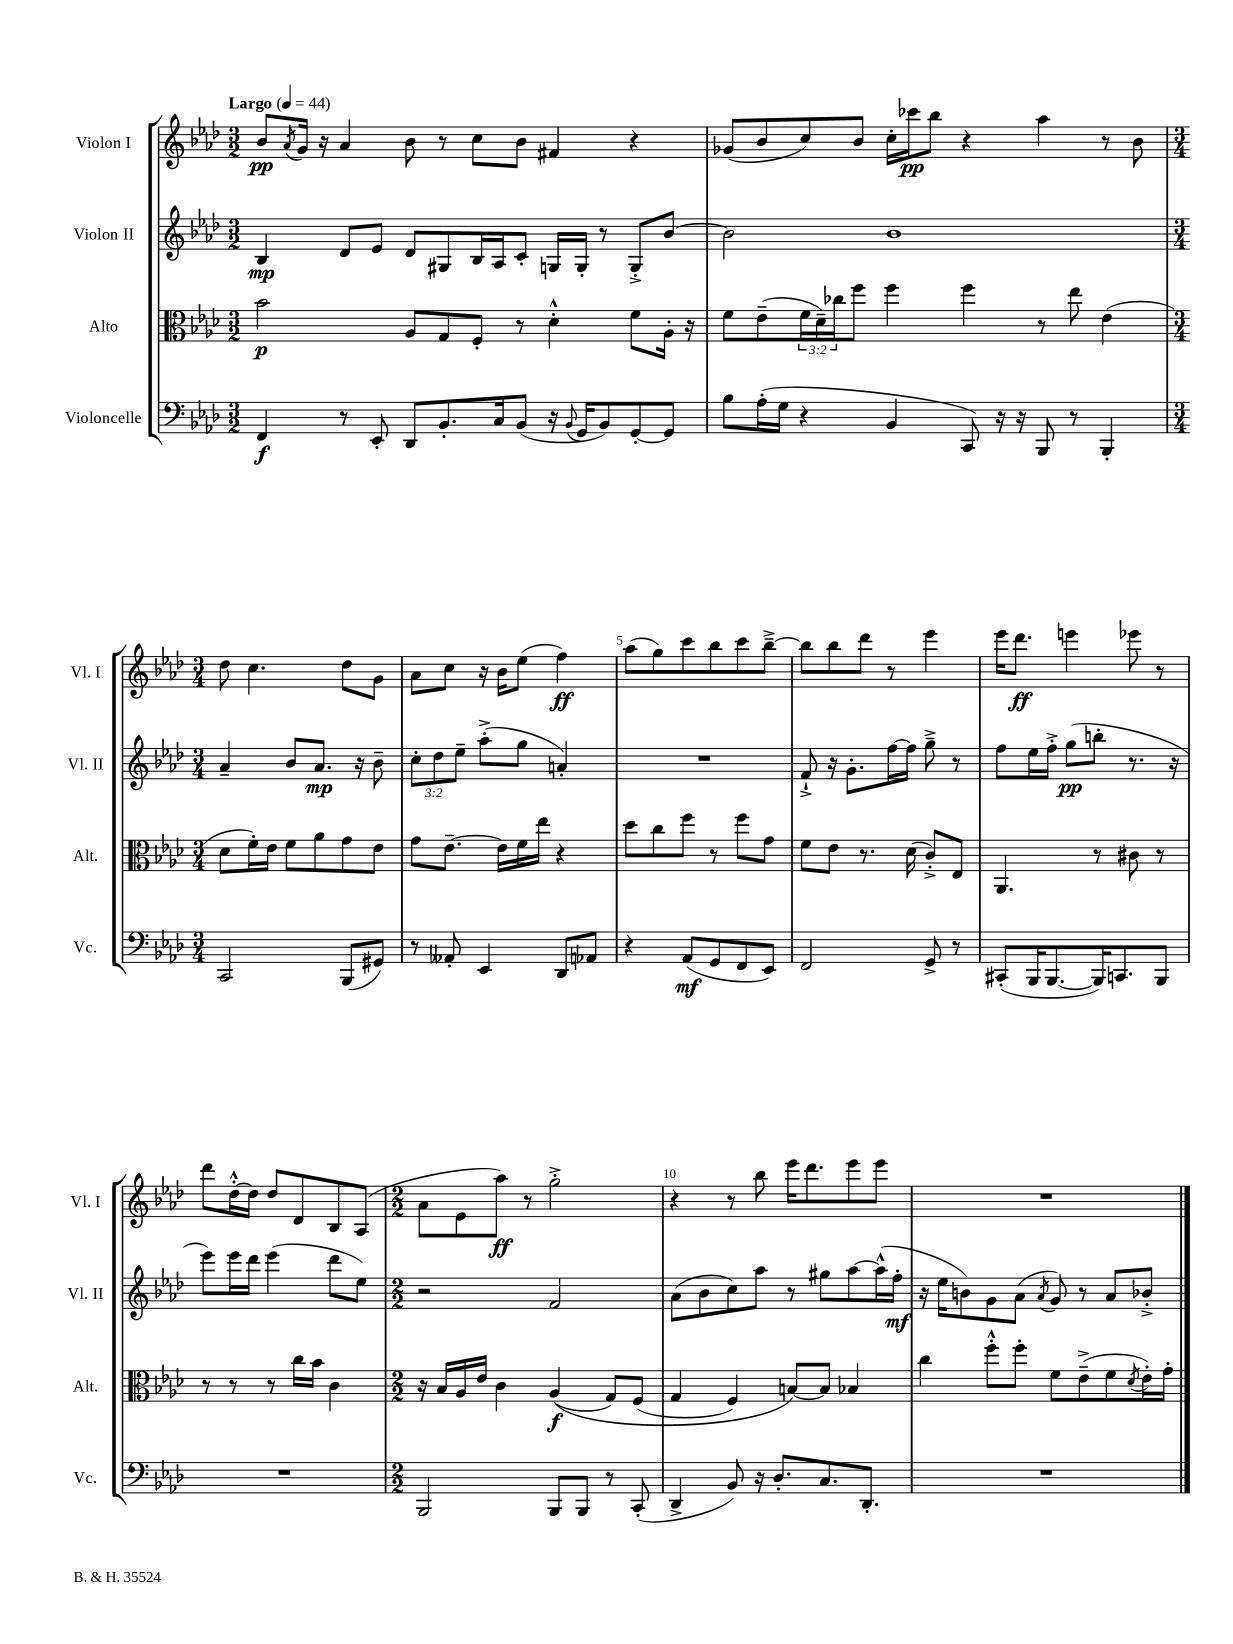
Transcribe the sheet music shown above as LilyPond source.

<<
\new StaffGroup <<
\new Staff = "s0" \with { instrumentName = "Violon I" shortInstrumentName = "Vl. I" } {
    \clef treble \key aes \major \numericTimeSignature \time 3/2 \tempo "Largo" 4 = 44
    bes'8\pp \acciaccatura { aes'8 } g'16 r16 aes'4 bes'8 r8 c''8 bes'8 fis'4 r4 |
    ges'8( bes'8 c''8) bes'8 c''16-. ces'''16\pp bes''8 r4 aes''4 r8 bes'8 |
    \numericTimeSignature \time 3/4 des''8 c''4. des''8 g'8 |
    aes'8 c''8 r16 bes'16 ees''8( f''4\ff) |
    aes''8( g''8) c'''8 bes''8 c'''8 bes''8~---> |
    bes''8 bes''8 des'''8 r8 ees'''4 |
    ees'''16 des'''8.\ff e'''4 ees'''8 r8 |
    des'''8 des''16~-.-^ des''16 des''8 des'8 bes8 aes8( |
    \numericTimeSignature \time 2/2 aes'8 ees'8 aes''8\ff) r8 g''2-.-> |
    r4 r8 bes''8 ees'''16 des'''8. ees'''8 ees'''8 |
    R1 \bar "|." |
}
\new Staff = "s1" \with { instrumentName = "Violon II" shortInstrumentName = "Vl. II" } {
    \clef treble \key aes \major \numericTimeSignature \time 3/2 \override Staff.TupletNumber.text = #tuplet-number::calc-fraction-text
    bes4\mp des'8 ees'8 des'8 gis8 bes16 aes16 c'8-. g16 g16-. r8 g8-.-> bes'8~ |
    bes'2 bes'1 |
    \numericTimeSignature \time 3/4 aes'4-- bes'8 aes'8.\mp r16 bes'8-- |
    \tuplet 3/2 { c''8-. des''8 ees''8-- } aes''8-.->( g''8 a'4-.) |
    R2. |
    f'8-!-> r16 g'8.-. f''16~ f''16 g''8---> r8 |
    f''8 ees''16 f''16-.-> g''8\pp( b''8-. r8. r16 |
    ees'''8) ees'''16 des'''16 ees'''4( des'''8 ees''8) |
    \numericTimeSignature \time 2/2 r2 f'2 |
    aes'8( bes'8 c''8) aes''8 r8 gis''8 aes''8~ aes''16-^( f''16-.\mf |
    r16 ees''16 b'8) g'8 aes'8( \acciaccatura { aes'8 } g'8) r8 aes'8 bes'8-.-> \bar "|." |
}
\new Staff = "s2" \with { instrumentName = "Alto" shortInstrumentName = "Alt." } {
    \clef alto \key aes \major \numericTimeSignature \time 3/2 \override Staff.TupletNumber.text = #tuplet-number::calc-fraction-text
    bes'2\p aes8 g8 f8-. r8 des'4-.-^ f'8 aes16-. r16 |
    f'8 ees'8--( \tuplet 3/2 { f'16 des'16--) ces''16 } f''8 f''4 f''4 r8 ees''8 ees'4( |
    \numericTimeSignature \time 3/4 des'8 f'16-.) ees'16 f'8 aes'8 g'8 ees'8 |
    g'8 ees'8.~-- ees'16 f'16 ees''16 r4 |
    des''8 c''8 f''8 r8 f''8 g'8 |
    f'8 ees'8 r8. des'16( c'8-.->) ees8 |
    aes,4. r8 cis'8 r8 |
    r8 r8 r8 c''16 bes'16 c'4 |
    \numericTimeSignature \time 2/2 r16 bes16 aes16 ees'16 c'4 aes4\f(\( g8) f8( |
    g4 f4) b8~\) b8 bes4 |
    c''4 f''8-.-^ f''8-. f'8 ees'8--->( f'8 \acciaccatura { des'8 } ees'16-.) g'16-. \bar "|." |
}
\new Staff = "s3" \with { instrumentName = "Violoncelle" shortInstrumentName = "Vc." } {
    \clef bass \key aes \major \numericTimeSignature \time 3/2
    f,4\f r8 ees,8-. des,8 bes,8.-. c16 bes,8( r16 \appoggiatura { bes,8 } g,16 bes,8) g,8~-. g,8 |
    bes8 aes16-.( g16 r4 bes,4 c,8) r16 r16 bes,,8 r8 bes,,4-. |
    \numericTimeSignature \time 3/4 c,2 bes,,8( gis,8) |
    r8 aeses,8-. ees,4 des,8 aes,8 |
    r4 aes,8\mf( g,8 f,8 ees,8) |
    f,2 g,8-> r8 |
    cis,8-.( bes,,16 bes,,8.~ bes,,16) c,8. bes,,8 |
    R2. |
    \numericTimeSignature \time 2/2 bes,,2 bes,,8 bes,,8 r8 c,8-.( |
    des,4-> bes,8) r16 des8.-. c8. des,8.-. |
    R1 \bar "|." |
}
>>
>>
\layout { \context { \Score \override BarNumber.break-visibility = ##(#f #t #t) barNumberVisibility = #(every-nth-bar-number-visible 5) } }
